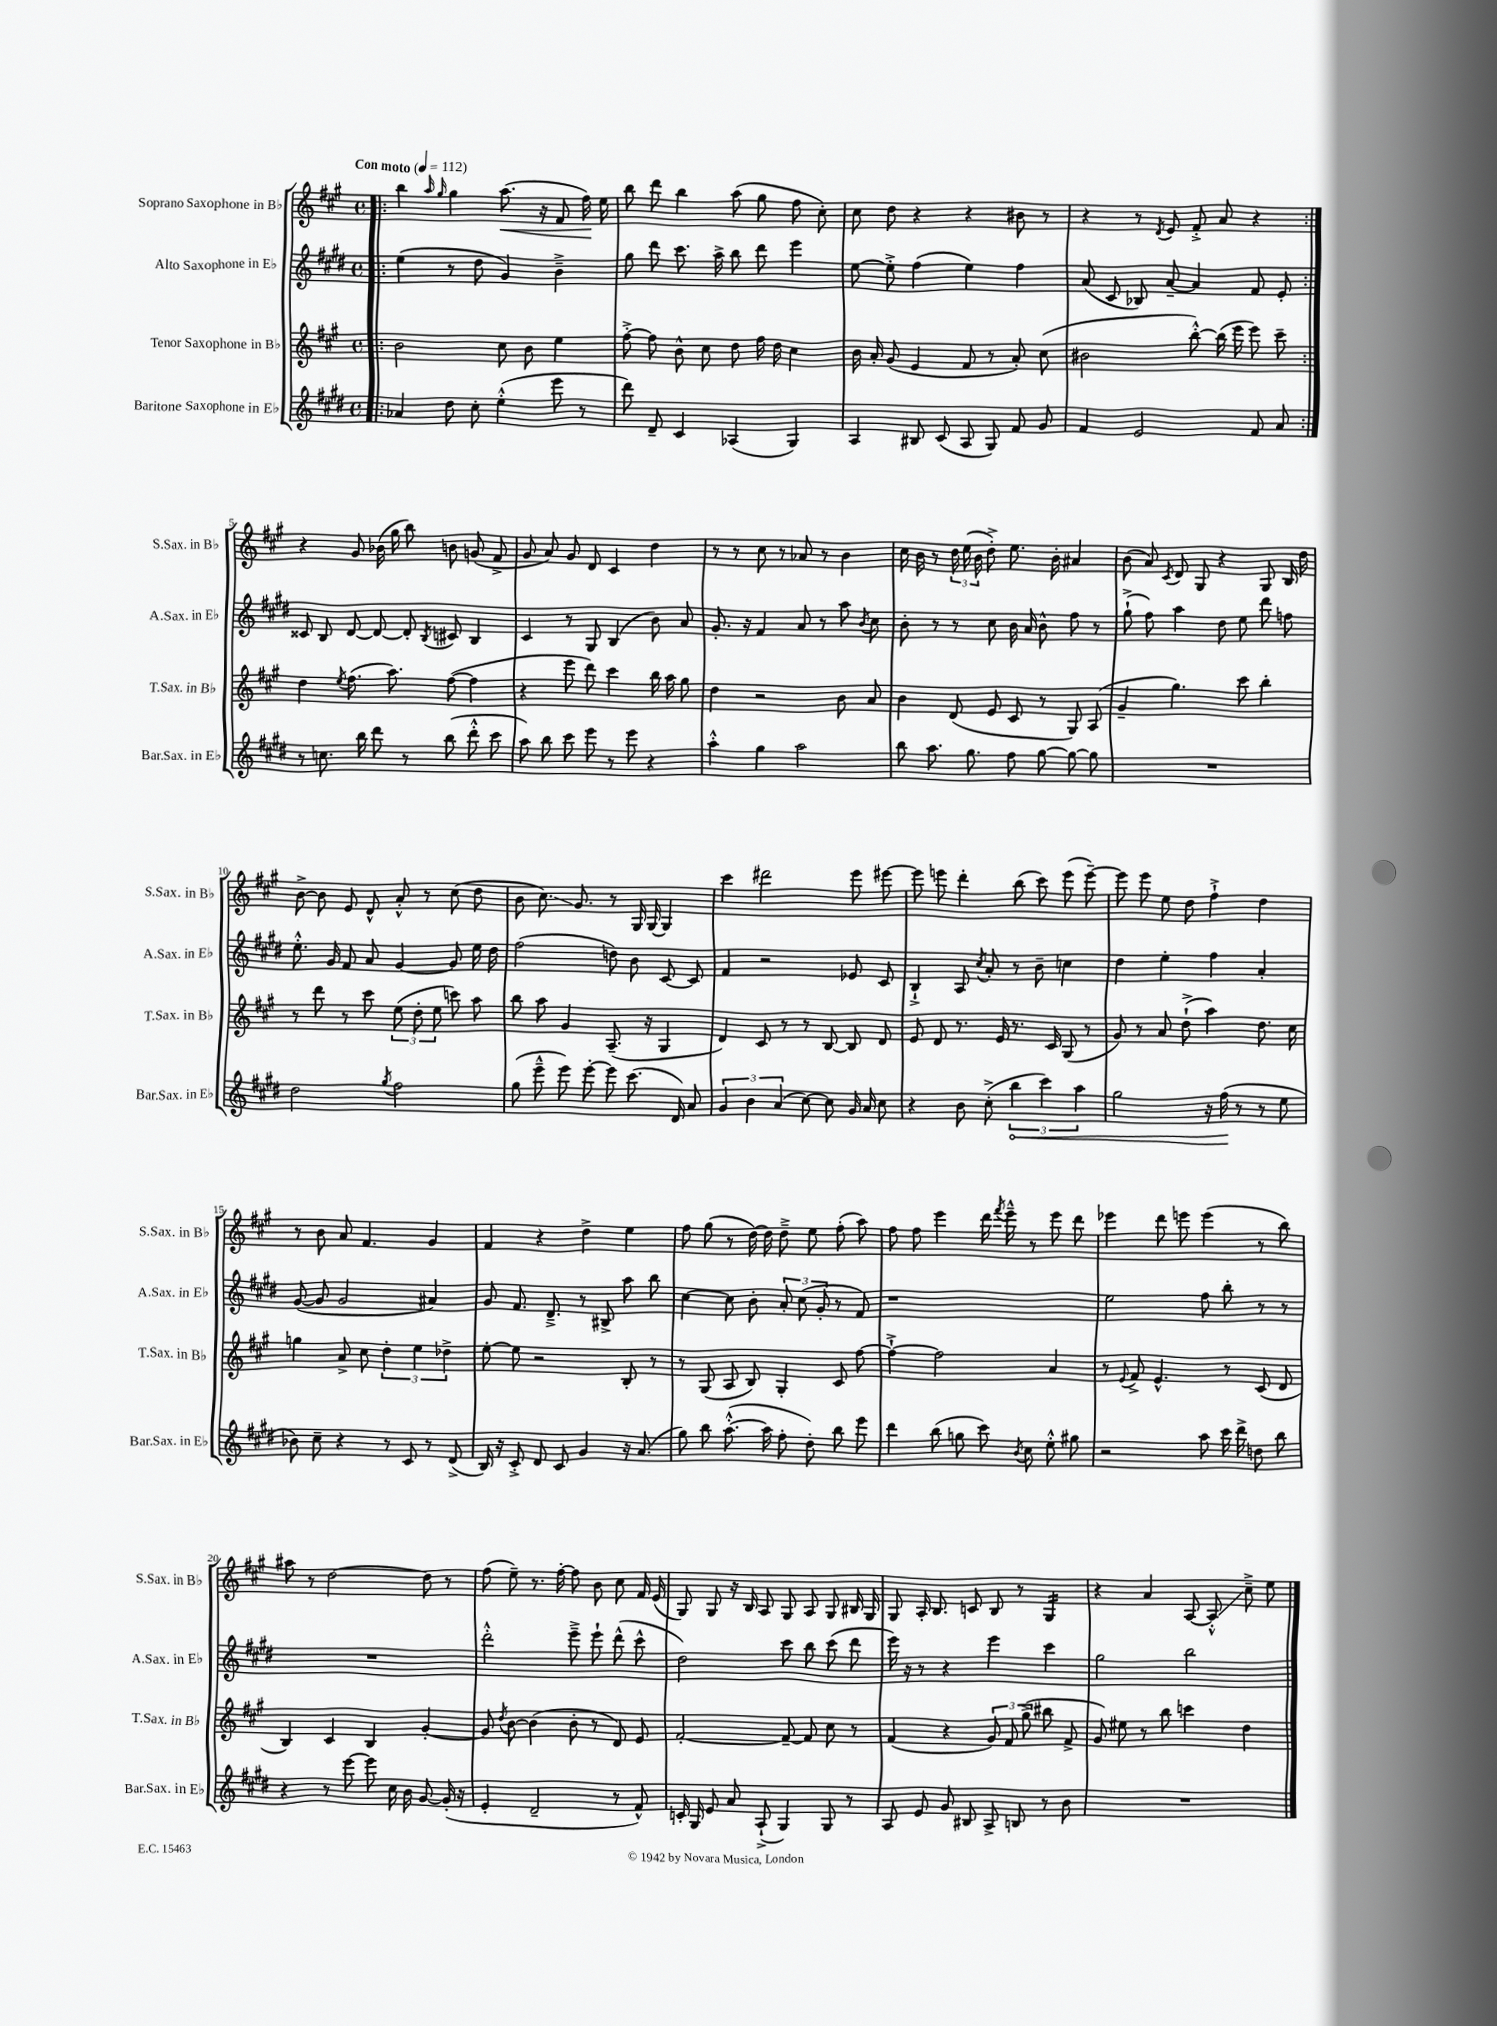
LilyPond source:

<<
\new StaffGroup <<
\new Staff = "s0" \with { instrumentName = "Soprano Saxophone in Bb" shortInstrumentName = "S.Sax. in Bb" } {
    \clef treble \key a \major \defaultTimeSignature \time 4/4 \tempo "Con moto" 4 = 112
    \autoBeamOff \repeat volta 2 { \bar ".|:" b''4 \grace { a''16 gis''16 } gis''4 a''8.\<( r16 fis'8 fis''16\!) e''16 |
    b''8 d'''8 b''4 a''8( gis''8 fis''8 cis''8-.) |
    cis''8 d''8 r4 r4 bis'8 r8 |
    r4 r8 \acciaccatura { d'8 } e'8 fis'8-.-> a'8 r4 | }
    r4 gis'8 bes'16( gis''16 b''8) b'8 g'8( fis'8-> |
    gis'8 a'8) gis'8 d'8 cis'4 d''4 |
    r8 r8 cis''8 r8 aes'8 r8 b'4 |
    cis''16 b'16 r8 \tuplet 3/2 { d''16 e''16( b'16 } d''8-.->) e''8. b'16-. ais'4 |
    b'8( a'8) \acciaccatura { cis'8 } d'8 gis8 r4 gis8 b16 d''16 |
    b'8~-> b'8 e'8 d'8-^ a'8-.-^ r8 cis''8( d''8 |
    b'8 cis''8.\glissando) gis'8. r8 gis16 gis16~ gis4 |
    cis'''4 dis'''2 e'''8 eis'''8~ |
    eis'''8 e'''8 d'''4-. b''8( cis'''8) e'''8( e'''8~--) |
    e'''8 e'''8 e''8 d''8 fis''4-!-> d''4 |
    r8 b'8 a'8 fis'4. gis'4 |
    fis'4 r4 d''4-> e''4 |
    fis''8 gis''8( r8 d''16~) d''16 d''8---> e''8 fis''8-.( a''8) |
    fis''8 fis''8 e'''4 d'''16 \acciaccatura { fis'''8 } e'''16---^ r8 e'''8 d'''8 |
    ees'''4 d'''8 e'''8 e'''4( r8 b''8) |
    ais''8 r8 d''2~ d''8 r8 |
    fis''8( e''8--) r8. fis''16~-. fis''8 b'8 cis''8 fis'16 e'16( |
    gis8) gis8 r16 b16 a8 gis8 a8 gis8 bis16 gis16 |
    gis8 a16-. b8. c'8 b8 r8 gis4:16 |
    r4 a'4 a8~ a8-.-^\glissando cis''8---> e''8 \bar "|." |
}
\new Staff = "s1" \with { instrumentName = "Alto Saxophone in Eb" shortInstrumentName = "A.Sax. in Eb" } {
    \clef treble \key e \major \defaultTimeSignature \time 4/4
    \autoBeamOff \repeat volta 2 { \bar ".|:" e''4( r8 dis''8 gis'4) b'4---> |
    gis''8 dis'''8 cis'''8. a''16-> b''8 dis'''8 e'''4 |
    e''8~ e''8-.-> fis''4( e''4) fis''4 |
    a'8( cis'8 bes8) a'8~-- a'4 fis'8 e'8-. | }
    cisis'8 b8 dis'8~ dis'8~ dis'8-. \acciaccatura { b8 } cis'8 b4 |
    cis'4 r8 gis8 b4( b'8) a'8 |
    gis'8.-. r16 fis'4 a'8 r8 a''8 \acciaccatura { b'8 } cis''8 |
    b'8-. r8 r8 cis''8 b'16 a'16 b'8-^ fis''8 r8 |
    gis''8-!->( fis''8) a''4 dis''8 e''8 dis'''8 f''8 |
    e''8.-.-^ gis'16 fis'8 a'8 gis'4~ gis'8 e''16 dis''16 |
    fis''2( d''8) b'8 cis'8~ cis'8 |
    fis'4 r2 ees'8 cis'8 |
    b4-!-> a8 \acciaccatura { cis''8 } a'8-. r8 b'8-- c''4 |
    dis''4 e''4-. fis''4 a'4-. |
    gis'8~( gis'8 gis'2 ais'4) |
    gis'8 fis'8. dis'8.---> r8 bis8-> a''8 b''8 |
    cis''4~ cis''8 b'8-. \tuplet 3/2 { a'8-. cis''8( gis'8-. } r8 fis'8) |
    r1 |
    e''2 fis''8 b''8-. r8 r8 |
    R1 |
    dis'''2-.-^ e'''8---> e'''8-! dis'''8-^( cis'''8-^ |
    dis''2) cis'''8 b''8 cis'''8( dis'''8 |
    e'''16) r16 r8 r4 e'''4 cis'''4 |
    gis''2 b''2 \bar "|." |
}
\new Staff = "s2" \with { instrumentName = "Tenor Saxophone in Bb" shortInstrumentName = "T.Sax. in Bb" } {
    \clef treble \key a \major \defaultTimeSignature \time 4/4
    \autoBeamOff \repeat volta 2 { \bar ".|:" b'2 cis''8 b'8 e''4 |
    fis''8~-.-> fis''8 b'8-^ cis''8 d''8 fis''16 d''16 cis''4 |
    b'16 a'16-. gis'8( e'4 fis'8 r8 a'8-.) cis''8( |
    bis'2 b''8~-.-^) b''16( e'''16 e'''8) cis'''8-- | }
    d''4 \acciaccatura { e''8 } fis''8.( a''8.) fis''8~( fis''4 |
    r4 e'''8 d'''8) cis'''4 b''16 a''16 gis''8 |
    d''4 r2 b'8 a'8 |
    b'4 d'8( e'8 cis'8 r8 gis8) a8( |
    gis'4-- gis''4.) cis'''8 b''4-. |
    r8 d'''8 r8 cis'''8 \tuplet 3/2 { e''8( d''8-. e''8 } c'''8) a''8 |
    b''8 a''8 gis'4 a8.--( r16 gis4 |
    d'4) cis'8 r8 r8 b8~ b8 d'8 |
    e'8 d'8 r8. e'16 r8. cis'16 gis8( r8 |
    gis'8) r8 a'8 d''8-!->( a''4) d''8. cis''16 |
    g''4 a'8-> cis''8 \tuplet 3/2 { d''4-. e''4 des''4-> } |
    e''8~-. e''8 r2 b8-. r8 |
    r8 gis8( a8 b8) gis4-. cis'8 fis''8~ |
    fis''4~-!-> fis''2 a'4 |
    r8 \appoggiatura { e'8 } fis'8-> e'4.-^ r8 cis'8( d'8 |
    b4) cis'4 b4 gis'4~-. |
    gis'8 \acciaccatura { d''8 } b'8~ b'4( b'8-. r8 d'8) e'8 |
    fis'2~-. fis'8~-- fis'8 cis''8 r8 |
    fis'4( r4 \tuplet 3/2 { gis'8) fis'8 gis''8->( } bis''8 fis'8-> |
    gis'8) eis''8 r8 b''8 c'''4 d''4 \bar "|." |
}
\new Staff = "s3" \with { instrumentName = "Baritone Saxophone in Eb" shortInstrumentName = "Bar.Sax. in Eb" } {
    \clef treble \key e \major \defaultTimeSignature \time 4/4
    \autoBeamOff \repeat volta 2 { \bar ".|:" aes'4 dis''8 cis''8-. e''4-.-^( e'''8 r8 |
    dis'''8) dis'8-- cis'4 aes4( gis4) |
    a4 bis8 cis'8( a8 gis8) fis'8 gis'8 |
    fis'4 e'2 fis'8 a'8 | }
    r8 c''8. b''16 dis'''8 r8 b''8( dis'''8-.-^ cis'''8 |
    a''8) b''8 cis'''8 e'''8 r8 e'''8 r4 |
    a''4-.-^ gis''4 a''2 |
    b''8 a''8. gis''8. fis''8 gis''8~ gis''8~ gis''8 |
    R1 |
    dis''2 \acciaccatura { gis''8 } fis''2 |
    gis''8( e'''8---^ e'''8) e'''8~-. e'''8 cis'''8.( dis'16) a'8 |
    \tuplet 3/2 { gis'4 b'4 a'4( } cis''8~) cis''8 gis'16 a'16 cis''8 |
    r4 b'8 cis''8-.->( \tuplet 3/2 { \once \override Hairpin.circled-tip = ##t b''4\< cis'''4) a''4 } |
    gis''2 r16 fis''16\!( r8 r8 e''8 |
    bes'8) cis''8-- r4 r8 cis'8 r8 dis'8->( |
    b16) r16 cis'8-.-> dis'8 cis'8 gis'4 r16 a'8.( |
    gis''8) b''8 a''8.~-.-^( a''16 fis''8-. dis''8-.) b''8 e'''8 |
    dis'''4 b''8( g''8 cis'''8) \acciaccatura { b'8 } cis''8 e''8-.-^ gis''8 |
    r2 a''8 cis'''16 dis'''16-> d''8 b''8 |
    r4 r8 e'''8~ e'''8 cis''16 b'16 gis'8~ gis'16-.( r16 |
    e'4-. dis'2-- r8 fis'8-^) |
    c'16-. gis16 e'8 a'8 a8-!->( gis4) gis8 r8 |
    a8 e'8 gis'8 bis8 a8-> b8 r8 b'8 |
    R1 \bar "|." |
}
>>
>>
